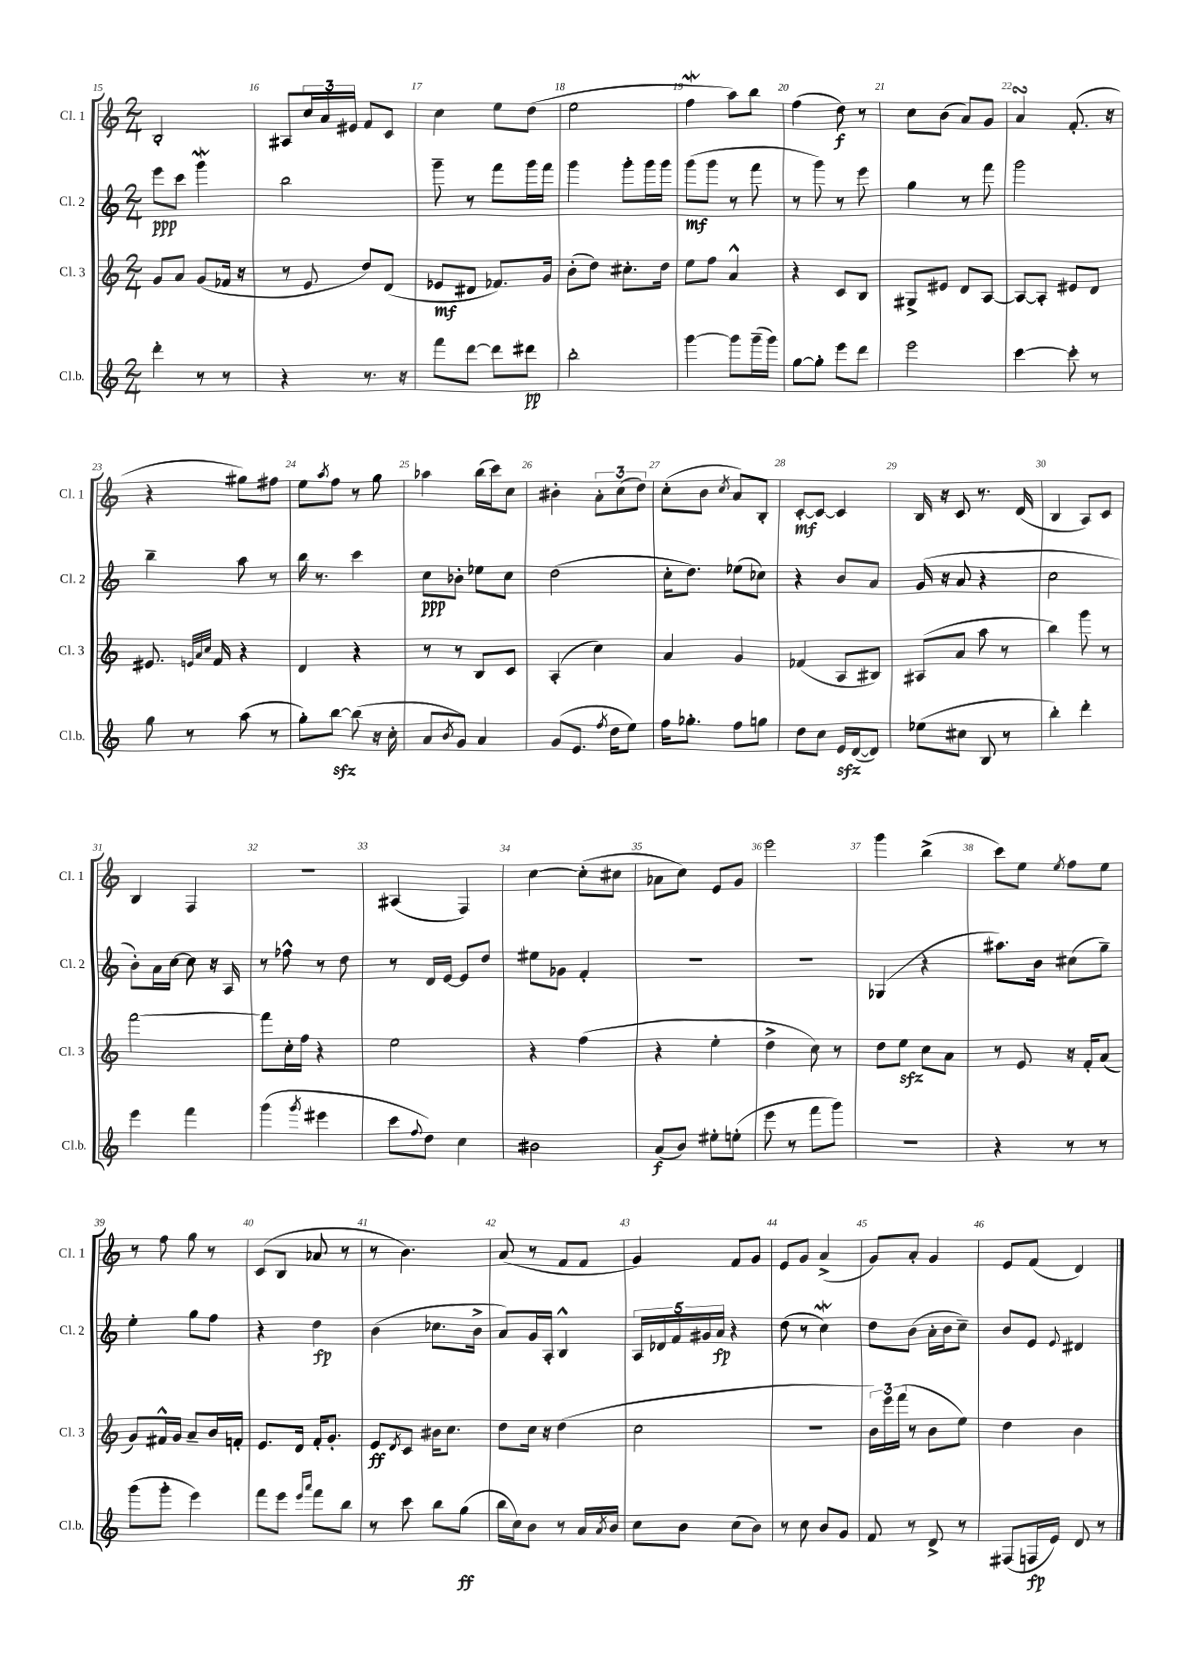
<<
\new StaffGroup <<
\new Staff = "s0" \with { instrumentName = "Cl. 1" shortInstrumentName = "Cl. 1" } {
    \clef treble \key c \major \numericTimeSignature \time 2/4
    b2-. |
    ais8 \tuplet 3/2 { c''16 a'16 eis'16 } f'8 c'8 |
    c''4 e''8 d''8( |
    e''2 |
    f''4\mordent a''8) b''8 |
    f''4( d''8\f) r8 |
    c''8 b'8( a'8) g'8 |
    a'4\turn f'8.-.( r16 |
    r4 gis''8) fis''8 |
    e''8 \acciaccatura { a''8 } f''8 r8 g''8 |
    aes''4 b''16( c'''16) c''8 |
    bis'4-. \tuplet 3/2 { a'8-. c''8( d''8) } |
    c''8-.( b'8 \acciaccatura { c''8 } a'8) b8-. |
    c'8~-.\mf c'8~ c'4 |
    b16 r16 c'8 r8. d'16( |
    b4 a8) c'8 |
    b4 f4 |
    R2 |
    ais4( f4) |
    c''4~ c''8-.( cis''8 |
    aes'8 c''8) e'8 g'8 |
    e'''2 |
    g'''4 b''4->( |
    c'''8) e''8 \acciaccatura { e''8 } f''8 e''8 |
    r8 f''8 g''8 r8 |
    c'8( b8 aes'8 r8 |
    r8 b'4.) |
    a'8( r8 f'8 f'8 |
    g'4) f'8 g'8 |
    e'8 g'8 a'4->( |
    g'8) a'8-. g'4 |
    e'8 f'8( d'4) \bar "|." |
}
\new Staff = "s1" \with { instrumentName = "Cl. 2" shortInstrumentName = "Cl. 2" } {
    \clef treble \key c \major \numericTimeSignature \time 2/4
    e'''8\ppp c'''8 g'''4\mordent |
    b''2 |
    g'''8-- r8 f'''8 g'''16 f'''16 |
    g'''4 g'''8-. g'''16 g'''16 |
    g'''8\mf( g'''8 r8 f'''8 |
    r8 g'''8) r8 e'''8 |
    g''4 r8 f'''8 |
    g'''2 |
    b''4-- a''8 r8 |
    b''16 r8. c'''4 |
    c''8\ppp bes'8-. ees''8 c''8 |
    d''2( |
    c''16-. d''8.) ees''8( ces''8) |
    r4 b'8 a'8 |
    g'16( r16 a'8 r4 |
    c''2 |
    b'8-.) a'16 c''16~ c''8 r16 a16 |
    r8 fes''8-^ r8 d''8 |
    r8 d'16 e'16~ e'8 d''8 |
    eis''8 ges'8 f'4-. |
    r2 |
    R2 |
    ges4( r4 |
    ais''8.) b'16 cis''8( g''8--) |
    e''4-. g''8 f''8 |
    r4 d''4\fp |
    b'4( ces''8. b'16-> |
    a'8) g'16 a16-. b4-^ |
    \tuplet 5/4 { a16 des'16 f'16 gis'16 a'16\fp } r4 |
    d''8( r8 c''4\mordent) |
    d''8 b'8( a'16-. b'16 c''8--) |
    b'8 e'8 \appoggiatura { e'8 } dis'4 \bar "|." |
}
\new Staff = "s2" \with { instrumentName = "Cl. 3" shortInstrumentName = "Cl. 3" } {
    \clef treble \key c \major \numericTimeSignature \time 2/4
    g'8 a'8 g'8( fes'16 r16 |
    r8 e'8 d''8) d'8( |
    ees'8\mf dis'8 fes'8.) g'16 |
    b'8-.( d''8) cis''8.-. d''16 |
    e''8 f''8 a'4-^ |
    r4 c'8 b8 |
    gis8-> eis'8 d'8 a8~ |
    a8~ a8-. eis'8 d'8 |
    eis'8. \grace { e'32 a'32 c''32 } f'16 r4 |
    d'4 r4 |
    r8 r8 b8 c'8 |
    a4-.( c''4) |
    a'4 g'4 |
    fes'4( a8 bis8) |
    ais8( a'8 a''8 r8 |
    b''4) g'''8 r8 |
    f'''2~ |
    f'''8 c''16-. f''16 r4 |
    e''2 |
    r4 f''4( |
    r4 e''4-. |
    d''4-> c''8) r8 |
    d''8 e''8\sfz c''8 a'8 |
    r8 e'8 r16 f'16-. a'8( |
    g'8) fis'16-^ g'16 a'8-- b'16 f'16-. |
    e'8. d'16 f'16-. g'8.-. |
    e'8\ff \acciaccatura { d'8 } c'8 bis'16 c''8. |
    d''8 c''16 r16 d''4( |
    c''2 |
    r2 |
    \tuplet 3/2 { b'16) e'''16 f'''16( } r8 b'8 e''8) |
    d''4 b'4 \bar "|." |
}
\new Staff = "s3" \with { instrumentName = "Cl.b." shortInstrumentName = "Cl.b." } {
    \clef treble \key c \major \numericTimeSignature \time 2/4
    d'''4-. r8 r8 |
    r4 r8. r16 |
    f'''8 d'''8~ d'''8 dis'''8\pp |
    b''2-. |
    g'''4~ g'''8 g'''16--( g'''16) |
    g''8~ g''8-. e'''8 d'''8 |
    e'''2 |
    c'''4~ c'''8-. r8 |
    g''8 r8 a''8( r8 |
    g''8-.) b''8~\sfz b''8( r16 c''16-. |
    a'8 \acciaccatura { b'8 } g'8) a'4 |
    g'8( e'8. \acciaccatura { f''8 } d''16 e''8) |
    f''16 ges''8.-. f''8 g''8 |
    d''8 c''8 e'16\sfz d'16~( d'8) |
    ees''8( cis''8 b8 r8 |
    b''4-.) d'''4-. |
    e'''4 f'''4 |
    g'''4( \acciaccatura { g'''8 } eis'''4 |
    c'''8 \appoggiatura { f''8 } d''8) c''4 |
    bis'2 |
    a'8\f( b'8) eis''8-. e''8-.( |
    e'''8 r8 f'''8 g'''8) |
    R2 |
    r4 r8 r8 |
    g'''8( g'''8-. e'''4) |
    f'''8 e'''8 \grace { e'''16 a'''16 } f'''8 b''8 |
    r8 c'''8 b''8 g''8\ff( |
    b''16 c''16) b'8 r8 a'16 \acciaccatura { a'8 } b'16 |
    c''8 b'8 c''8( b'8) |
    r8 c''8 b'8 g'8 |
    f'8 r8 d'8-> r8 |
    fis8( f16\fp e'16) d'8 r8 \bar "|." |
}
>>
>>
\layout { \context { \Score currentBarNumber = #15 \override BarNumber.break-visibility = ##(#f #t #t) barNumberVisibility = #all-bar-numbers-visible } }
